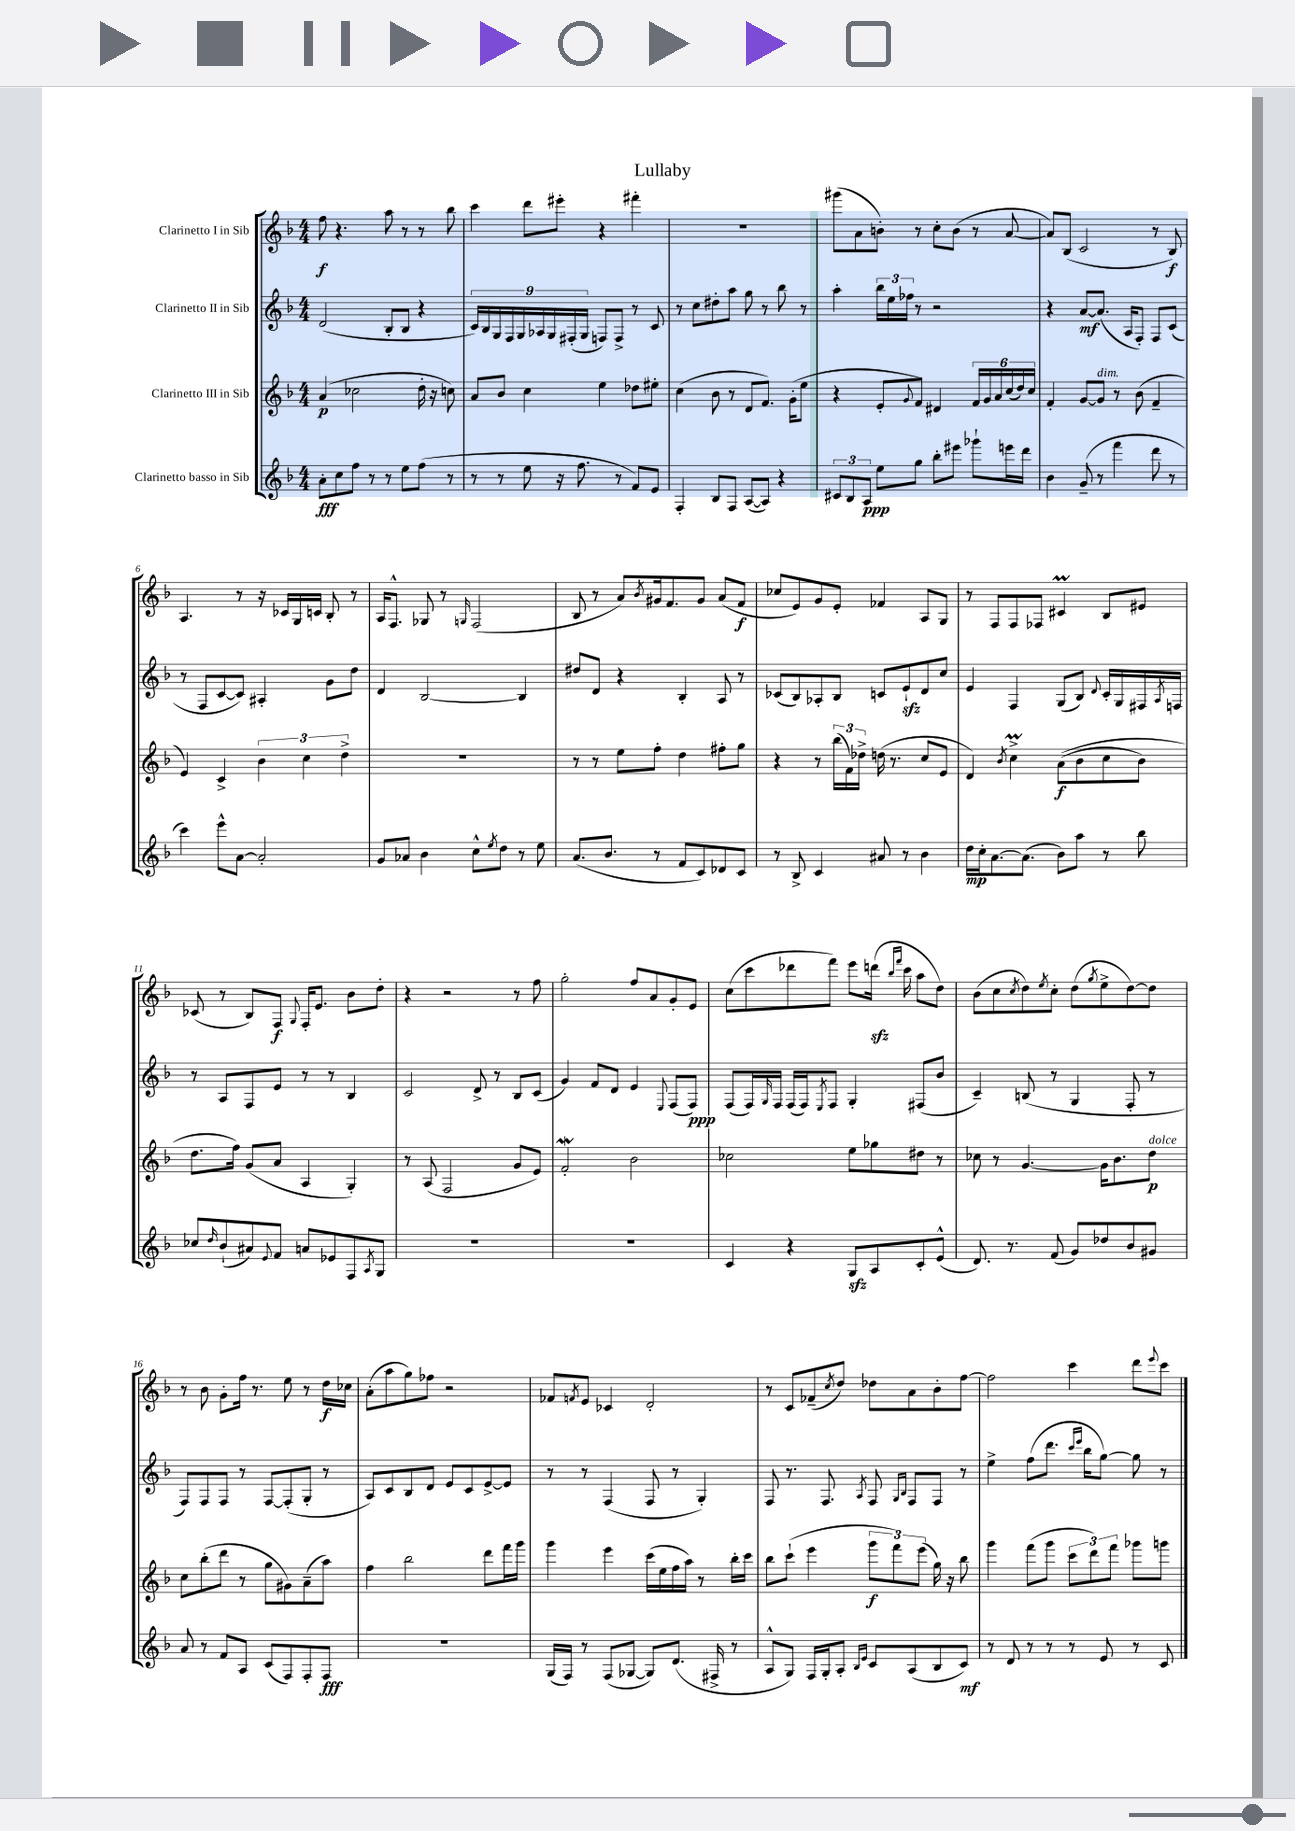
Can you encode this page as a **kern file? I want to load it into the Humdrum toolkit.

**kern	**kern	**kern	**kern
*staff4	*staff3	*staff2	*staff1
*clefG2	*clefG2	*clefG2	*clefG2
*k[b-]	*k[b-]	*k[b-]	*k[b-]
*M4/4	*M4/4	*M4/4	*M4/4
8a'	(4a	(2d	8ff
8cc	.	.	4.r
8ff	2cc-	.	.
8r	.	.	.
8r	.	8B-'	8aa
8ee	.	8B-	8r
(8ff	16dd'	4r	8r
.	16r	.	.
8r	8cc)	.	8bb-
=	=	=	=
8r	8a	18c)	4ccc
.	.	18B-	.
.	.	18G	.
8r	8b-	.	.
.	.	18F	.
.	.	18G	.
8ee	4cc	.	8ddd
.	.	18A-	.
.	.	18G	.
16r	.	.	8eee#'
.	.	(18F#'	.
8.ff	.	.	.
.	.	18G	.
.	4ee	8F)	4r
8r	.	8F^	.
8f)	8dd-	8r	4fff#'
8e	8ee#'	8c	.
=	=	=	=
4F'	(4cc	8r	1r
.	.	8cc	.
8B-	8b-	8dd#'	.
8F	8r	8aa	.
([8A	8d	8gg	.
8A])	8.f)	8r	.
4r	.	8bb-	.
.	(16g'	.	.
.	8ee	8r	.
=	=	=	=
12c#	4r	4aa'	(8ggg#
12B-	.	.	.
.	.	.	8a
12A	.	.	.
8ee	8e'	24bb-	8b')
.	.	24ee	.
.	.	24ff-	.
.	8qqg	.	.
8gg	8f)	8r	8r
8bb-'	4d#	2r	8cc'
8eee#	.	.	(8b
8ggg-`	24f	.	8r
.	24g	.	.
.	24a	.	.
16eee	(24cc	.	[8a
.	24dd)	.	.
16ddd	.	.	.
.	24cc	.	.
=	=	=	=
4b-	4f'	4r	8a])
.	.	.	(8B-
(8g~	[8g	[8a	2c
8r	8g]	(8.a]	.
4fff	8r	.	.
.	.	16A	.
.	(8b-	8F')	.
8ddd	4f~	8F	8r
8r	.	(8c	8B-)
=	=	=	=
4ccc)	4e)	8r	4.A
.	.	8F	.
8eee^^	4c^	[8c	.
[8a	.	8c])	8r
2a']	6b-	4A#'	16r
.	.	.	16c-
.	.	.	16G
.	6cc	.	.
.	.	.	16c
.	.	8g	8B-'
.	6dd^	.	.
.	.	8dd	8r
=	=	=	=
8g	1r	4d	16A
.	.	.	8.F^^
8a-	.	.	.
4b-	.	[2B-	8G-
.	.	.	8r
.	.	.	16qqG
8cc^^	.	.	(2F
8qee	.	.	.
8dd	.	.	.
8r	.	4B-]	.
8ee	.	.	.
=	=	=	=
(8.a	8r	8dd#	8B-
.	8r	8d	8r
8.b-	.	.	.
.	8ee	4r	8a)
.	.	.	8qb-
8r	8ff'	.	16g#
.	.	.	8.f
8f	4dd	4B-'	.
8c)	.	.	8g#
8d-	8ff#'	8A	(8a
8c	8gg	8r	8f
=	=	=	=
8r	4r	(8c-	8cc-
8B-^	.	8B-)	8e)
4c	8r	8A-'	8g
.	(24bb-	8B-	8e'
.	24f)	.	.
.	24dd-^	.	.
8a#	(16dd	8c	4f-
.	8.r	.	.
8r	.	8e`	.
4b-	8cc	8d	8A
.	8e	8cc	8G
=	=	=	=
16dd	4d)	4e	8r
16cc'	.	.	.
[8.a	.	.	8F
.	8qb-	.	.
.	4cc^	4F	8F
(8.a]	.	.	.
.	.	.	8F-
8b-)	&((8a	(8G	4c#
8aa	8b-	8B-)	.
.	.	8qqd	.
8r	8cc	16c'	8B-
.	.	16G	.
8bb-	8b-)	16F#	8e#
.	.	8qA	.
.	.	16F	.
=	=	=	=
8cc-	8.dd	8r	(8c-
16qqdd	.	.	.
(8b-`	.	8A	8r
.	16ff&)	.	.
8a#)	(8g	8F	8B-)
8qqe	.	.	.
8f	8a	8e	8F
.	.	.	8qqG
8a	4A	8r	16F'
.	.	.	8.e
8e-	.	8r	.
8F	4G')	4B-	8b-
8qA	.	.	.
8G	.	.	8dd'
=	=	=	=
1r	8r	2c	4r
.	(8A	.	.
.	2F	.	2r
.	.	8d^	.
.	.	8r	.
.	8g	8B-	8r
.	8e)	(8c	8ff
=	=	=	=
1r	2f'	4g)	2gg'
.	.	8f	.
.	.	8d	.
.	2b-	4e	8ff
.	.	.	8a
.	.	8qqE	.
.	.	(8F	8g'
.	.	8F)	8e
=	=	=	=
4c	2cc-	(8F	(8cc
.	.	16F)	8ccc
.	.	16qqG	.
.	.	16F	.
4r	.	(16F	8ddd-
.	.	16F)	.
.	.	8qE	.
.	.	8F	8fff)
8G	8ee	4G'	8eee
8A	8gg-	.	(16ddd
.	.	.	16qqbb-
.	.	.	16qqfff
.	.	.	16ccc
8c'	8dd#	(8F#	8aa
(8e^^	8r	8b-	8dd)
=	=	=	=
8.d)	8cc-	4c~)	(8b-
.	8r	.	8cc
8.r	.	.	.
.	.	.	8qcc
.	[4.g	(8B	8dd)
.	.	.	8qee
(8f	.	8r	8cc'
8g)	.	4G	(8dd
.	.	.	8qgg
8dd-	16g]	.	8ee^
.	8.b-	.	.
8b-	.	8F'	[8dd)
8g#	8dd	8r	8dd]
=	=	=	=
8a	8cc	8F)	8r
8r	(8bb-'	8F	8b-
8f	8ddd	8F	8g'
8A	8r	8r	16ff
.	.	.	8.r
(8c	8gg	[8F	.
8F)	8g#)	(8F']	8ee
8F'	(8a~	8G'	8r
8F	8aa)	8r	16dd
.	.	.	16cc-
=	=	=	=
1r	4ff	8A)	(8a'
.	.	8c	8aa
.	2bb-	8B-	8gg)
.	.	8d	8ff-
.	.	8e	2r
.	.	8c	.
.	8ddd	[8e^	.
.	16fff	8e]	.
.	16ggg	.	.
=	=	=	=
(16G	4ggg	8r	8f-
16F)	.	.	.
.	.	.	8qf
8r	.	8r	8e
(8F	4eee	(4F	4c-
[8G-	.	.	.
8G-])	(16ccc	8F	2d'
.	16ee	.	.
(8.d	16ff	8r	.
.	16aa)	.	.
.	8r	4G')	.
16F#^	.	.	.
8r	16bb-'	.	.
.	16ccc	.	.
=	=	=	=
8A^^	8bb-	8F	8r
8G)	(8ccc`	8.r	8c
16F	4eee	.	(8f-~
16G'	.	8.F	.
.	.	.	8qcc
8A'	.	.	8dd)
16qqB-	.	.	.
16qqe	.	8qA	.
8c	12ggg	8F	8dd-
.	12fff)	.	.
.	.	16qqG	.
.	.	16qqB-	.
(8A	.	8F	8a
.	(12eee	.	.
8B-	16gg)	8F	8b-'
.	16r	.	.
8c)	8bb-	8r	[8ff
=	=	=	=
8r	4ggg	4ee^	2ff]
8d	.	.	.
8r	(8fff	(8ff	.
8r	8ggg	8.ddd	.
8r	12ccc	.	4ccc
.	.	16qqccc	.
.	.	16qqeee	.
.	.	16bb-	.
.	12ddd)	.	.
8e	.	[8gg)	.
.	12fff	.	.
8r	8ggg-	8gg]	8ddd
.	.	.	8qqeee
8c	8ggg	8r	8ccc
==	==	==	==
*-	*-	*-	*-
